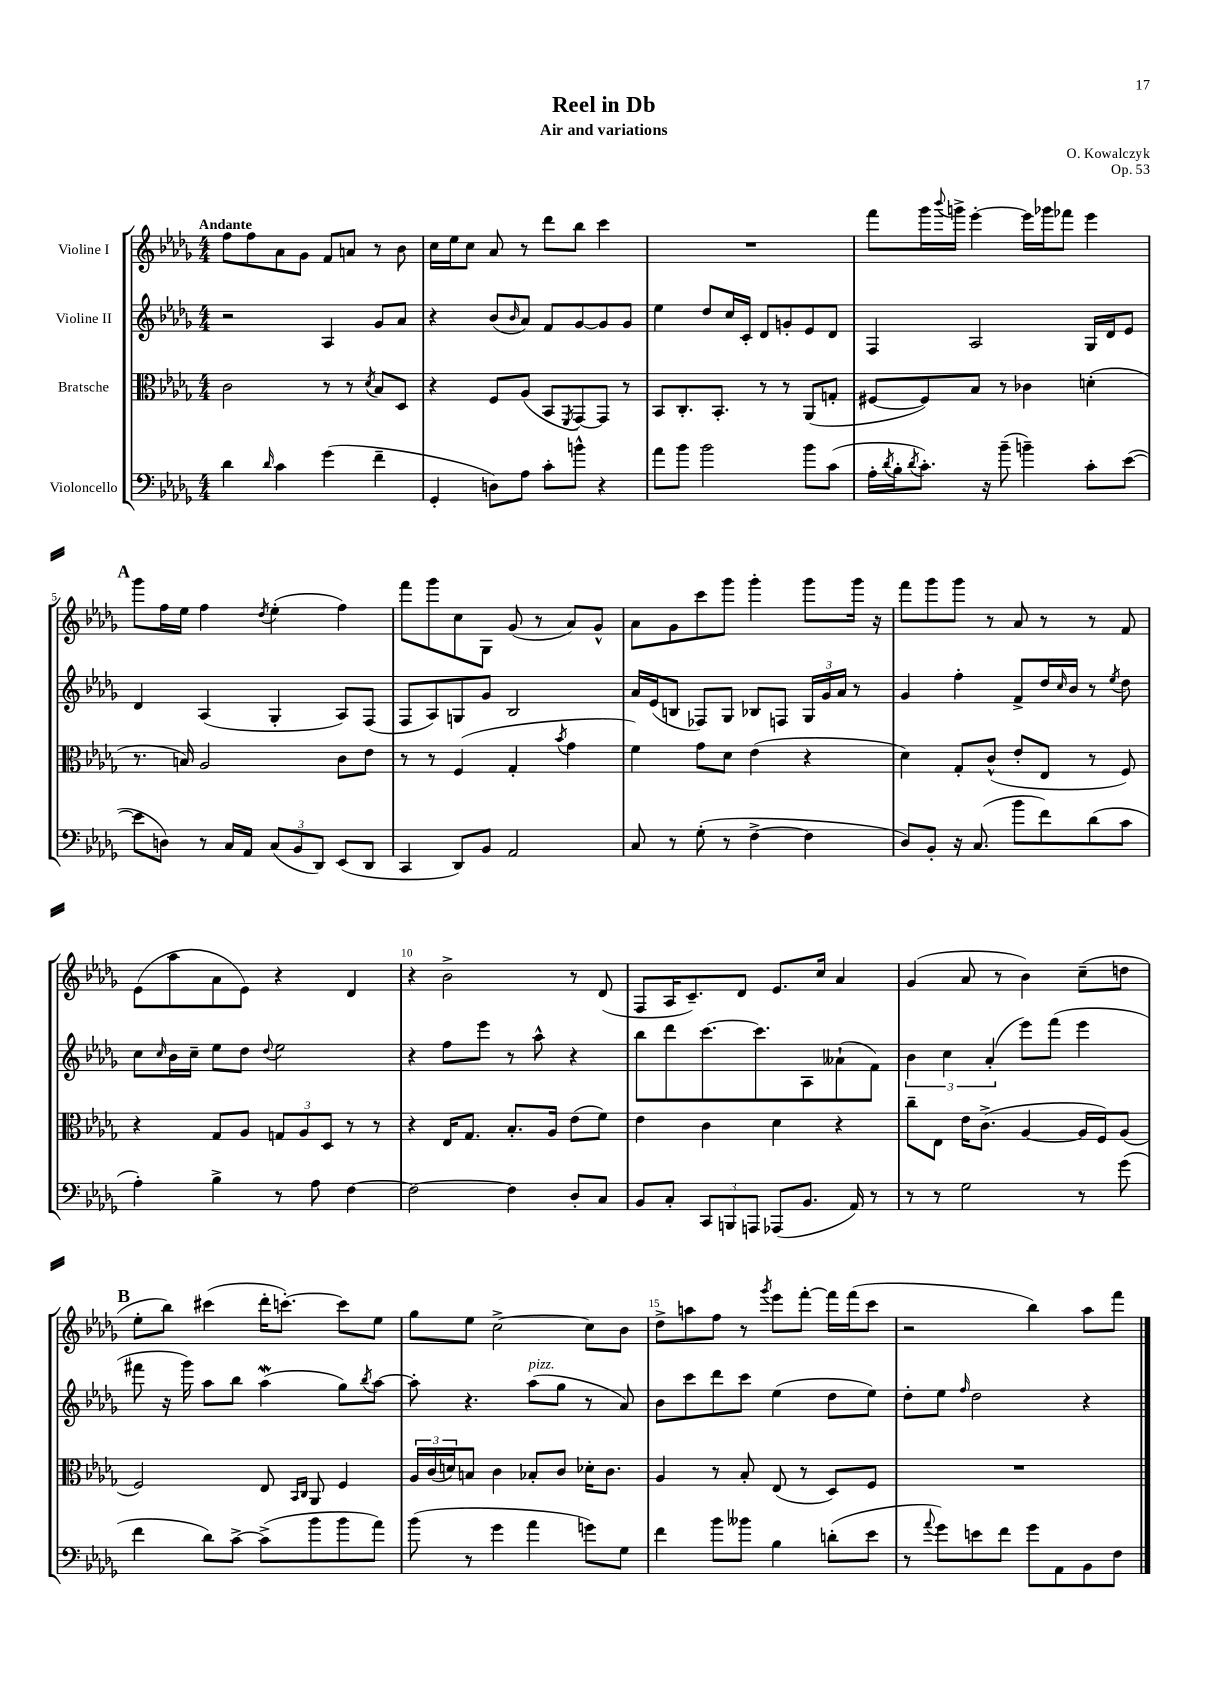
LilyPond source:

\header { title = "Reel in Db" composer = "O. Kowalczyk" subtitle = "Air and variations" opus = "Op. 53" }
<<
\new StaffGroup <<
\new Staff = "s0" \with { instrumentName = "Violine I" } {
    \clef treble \key des \major \numericTimeSignature \time 4/4 \tempo "Andante"
    f''8 f''8 aes'8 ges'8 f'8 a'8 r8 bes'8 |
    c''16 ees''16 c''8 aes'8 r8 des'''8 bes''8 c'''4 |
    R1 |
    f'''8 ges'''16 \appoggiatura { bes'''8 } g'''16-> ees'''4~-. ees'''16 ges'''16 fes'''8 ees'''4 |
    \mark \markup { \bold "A" } ges'''8 f''16 ees''16 f''4 \acciaccatura { des''8 } ees''4-.( f''4) |
    f'''8 ges'''8 c''8 ges8 ges'8( r8 aes'8) ges'8-^ |
    aes'8 ges'8 c'''8 ges'''8 ges'''4-. ges'''8 ges'''16 r16 |
    f'''8 ges'''8 ges'''8 r8 aes'8 r8 r8 f'8 |
    ees'8( aes''8 aes'8 ees'8) r4 des'4 |
    r4 bes'2-> r8 des'8( |
    f8 aes16 c'8.--) des'8 ees'8. c''16 aes'4 |
    ges'4( aes'8 r8 bes'4) c''8--( d''8 |
    \mark \markup { \bold "B" } ees''8-. bes''8) cis'''4( des'''16-. c'''8.~-.) c'''8 ees''8 |
    ges''8 ees''8 c''2~-> c''8 bes'8 |
    des''8-> a''8 f''8 r8 \acciaccatura { ges'''8 } ees'''8 f'''8~-. f'''16 f'''16( c'''8 |
    r2 bes''4) aes''8 f'''8 \bar "|." |
}
\new Staff = "s1" \with { instrumentName = "Violine II" } {
    \clef treble \key des \major \numericTimeSignature \time 4/4
    r2 aes4 ges'8 aes'8 |
    r4 bes'8( \grace { bes'16 } aes'8) f'8 ges'8~ ges'8 ges'8 |
    ees''4 des''8 c''16 c'16-. des'8 g'8-. ees'8 des'8 |
    f4 aes2 ges16 des'16 ees'8 |
    \mark \markup { \bold "A" } des'4 aes4( ges4-. aes8) f8( |
    f8 aes8) g8 ges'8 bes2 |
    aes'16 ees'16( b8 fes8) ges8 bes8 f8 \tuplet 3/2 { ges16 ges'16 aes'16 } r8 |
    ges'4 f''4-. f'8-> des''16 \grace { c''16 } bes'16 r8 \acciaccatura { ees''8 } des''8 |
    c''8 \grace { c''16 } bes'16 c''16-- ees''8 des''8 \appoggiatura { des''8 } ees''2 |
    r4 f''8 ees'''8 r8 aes''8-^ r4 |
    bes''8 des'''8 c'''8.~ c'''8. aes8 aeses'8-!( f'8) |
    \tuplet 3/2 { bes'4 c''4 aes'4-.( } ees'''8) f'''8( ees'''4 |
    \mark \markup { \bold "B" } fis'''8 r16 ges'''16) aes''8 bes''8 aes''4\mordent( ges''8) \acciaccatura { bes''8 } aes''8~ |
    aes''8-. r4. aes''8^\markup { \italic "pizz." }( ges''8 r8 aes'8) |
    bes'8 c'''8 des'''8 c'''8 ees''4( des''8 ees''8) |
    des''8-. ees''8 \grace { f''16 } des''2 r4 \bar "|." |
}
\new Staff = "s2" \with { instrumentName = "Bratsche" } {
    \clef alto \key des \major \numericTimeSignature \time 4/4
    c'2 r8 r8 \acciaccatura { des'8 } bes8 des8 |
    r4 f8 aes8( bes,8 \acciaccatura { f,8 } ges,8~) ges,8 r8 |
    bes,8 c8.-. bes,8.-. r8 r8 aes,8( g8-. |
    fis8~ fis8) bes8 r8 ces'4 d'4-.( |
    \mark \markup { \bold "A" } r8. b16) aes2 c'8 ees'8 |
    r8 r8 f4( ges4-. \acciaccatura { bes'8 } ges'4 |
    f'4) ges'8 des'8 ees'4( r4 |
    des'4) ges8-. c'8-^( ees'8-. ees8 r8 f8) |
    r4 ges8 aes8 \tuplet 3/2 { g8 aes8 des8 } r8 r8 |
    r4 ees16 ges8. bes8.-. aes16 ees'8( f'8) |
    ees'4 c'4 des'4 r4 |
    c''8-- ees8 ees'16 c'8.->( aes4~ aes16 f16) aes8( |
    \mark \markup { \bold "B" } f2) ees8 \grace { bes,16 c16 } aes,8 f4 |
    \tuplet 3/2 { aes16 c'16( d'16) } b8 c'4 bes8-. c'8 des'16-. c'8. |
    aes4 r8 bes8-. ees8( r8 des8) f8 |
    R1 \bar "|." |
}
\new Staff = "s3" \with { instrumentName = "Violoncello" } {
    \clef bass \key des \major \numericTimeSignature \time 4/4
    des'4 \grace { des'16 } c'4 ges'4( f'4-- |
    ges,4-. d8) aes8 c'8-. b'8-^ r4 |
    aes'8 bes'8 bes'2 bes'8 c'8( |
    aes16-. \acciaccatura { des'8 } bes16-. \acciaccatura { des'8 } c'8.-.) r16 bes'8--( b'4--) c'8-. ees'8~( |
    \mark \markup { \bold "A" } ees'8 d8) r8 c16 aes,16 \tuplet 3/2 { c8( bes,8 des,8) } ees,8( des,8 |
    c,4 des,8) bes,8 aes,2 |
    c8 r8 ges8-.( r8 f4~-> f4 |
    des8) bes,8-. r16 c8.( bes'8 f'8) des'8( c'8 |
    aes4-.) bes4-> r8 aes8 f4~ |
    f2~ f4 des8-. c8 |
    bes,8 c8-. \tuplet 3/2 { c,8 b,,8 a,,8 } aes,,8( bes,8. aes,16) r8 |
    r8 r8 ges2 r8 ges'8( |
    \mark \markup { \bold "B" } f'4 des'8) c'8~-> c'8->( bes'8 bes'8 aes'8) |
    bes'8( r8 ges'4 aes'4 g'8) ges8 |
    f'4 bes'8 beses'8 bes4 d'8-.( ees'8 |
    r8 \appoggiatura { aes'8 } ges'8) e'8 f'8 ges'8 aes,8 bes,8 f8 \bar "|." |
}
>>
>>
\layout { \context { \Score \override BarNumber.break-visibility = ##(#f #t #t) barNumberVisibility = #(every-nth-bar-number-visible 5) } }
